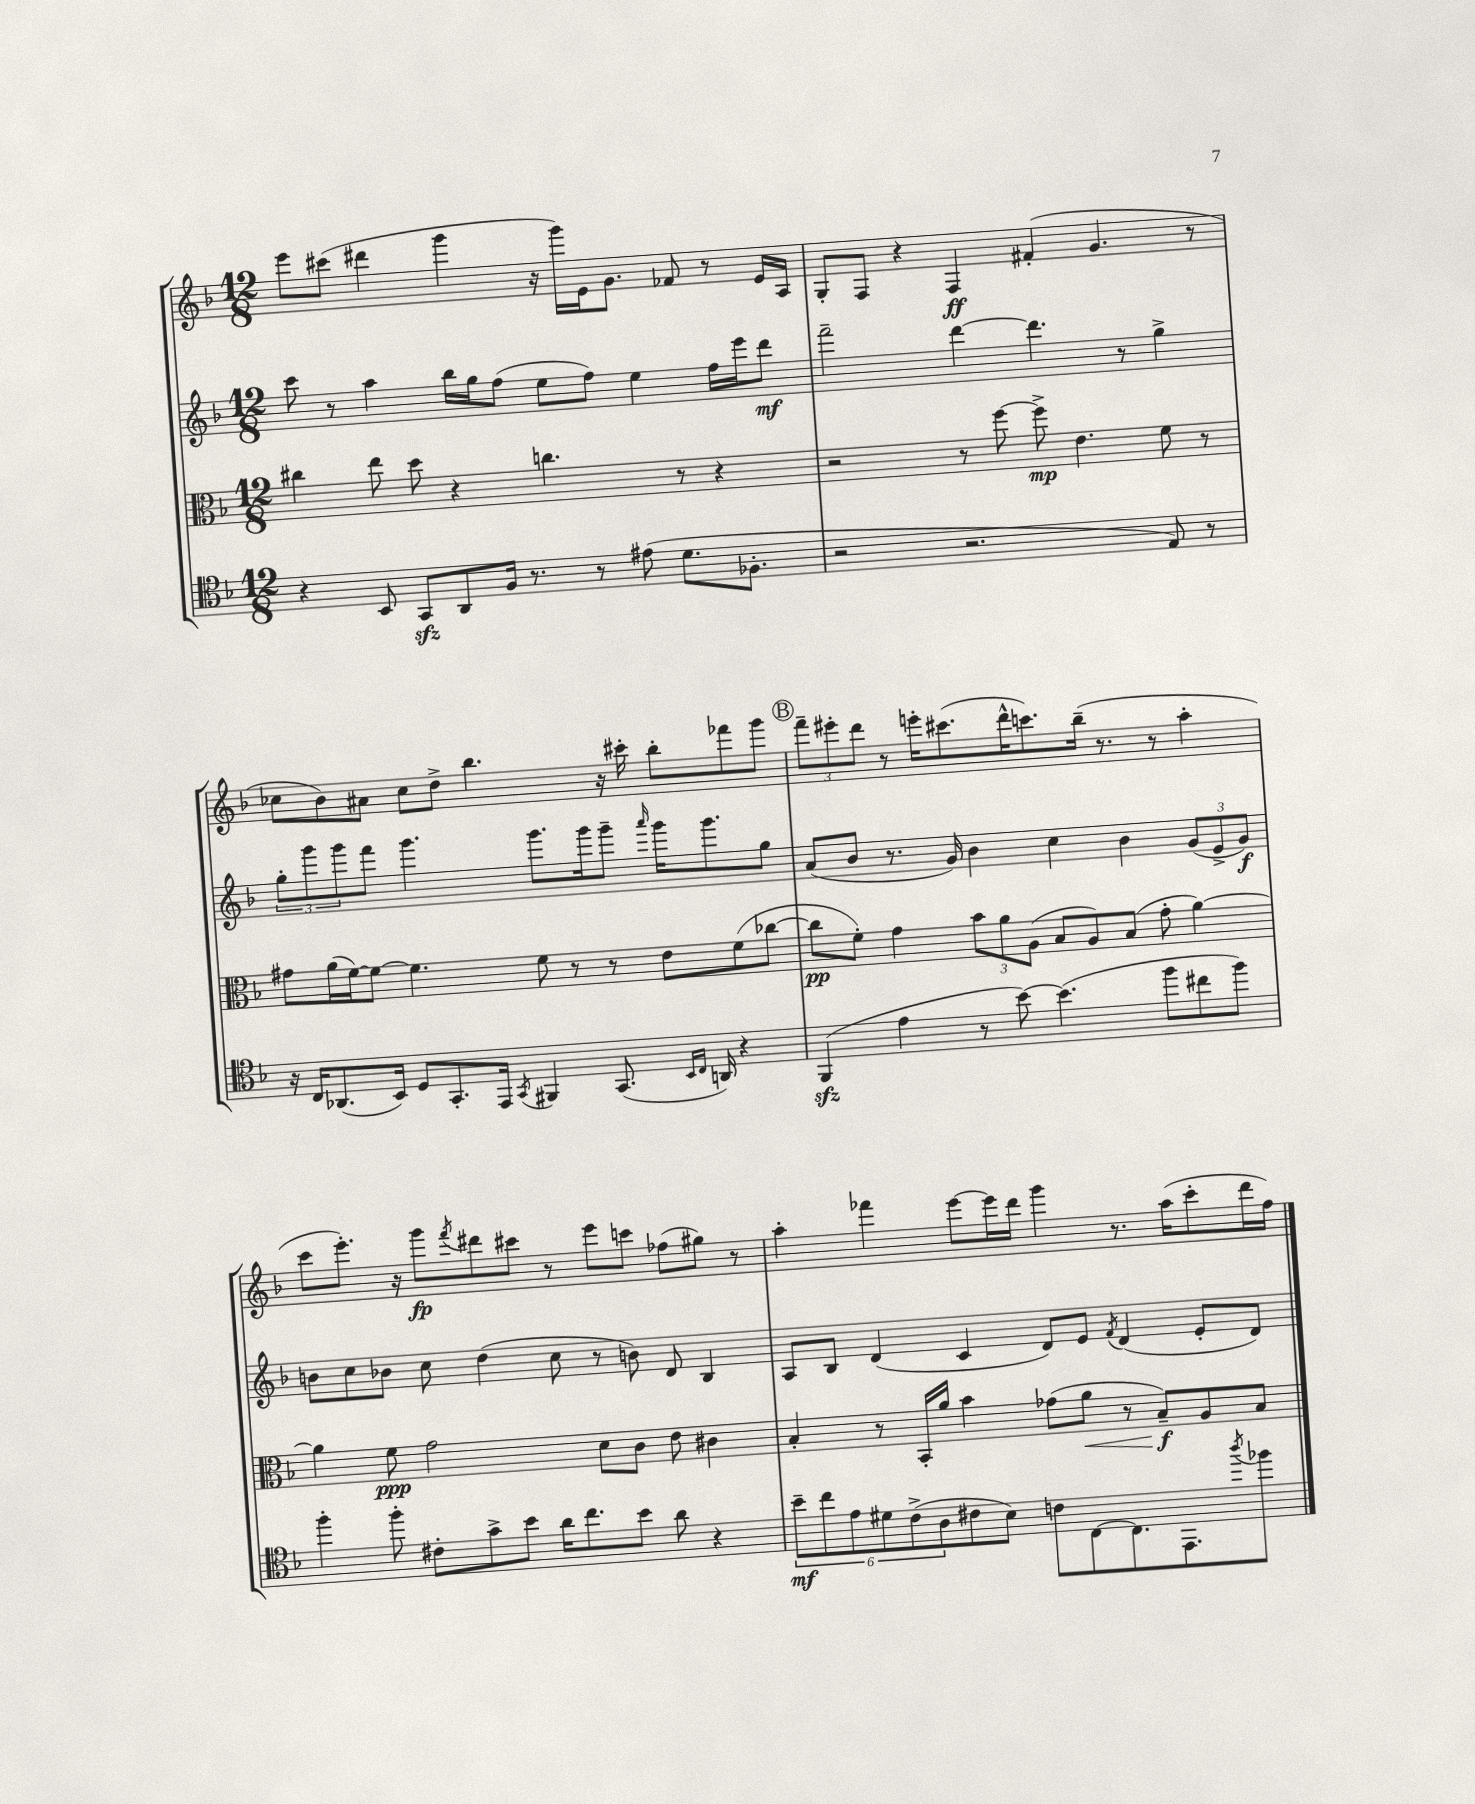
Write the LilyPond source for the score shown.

<<
\new StaffGroup <<
\new Staff = "s0" {
    \clef treble \key f \major \numericTimeSignature \time 12/8
    e'''8 cis'''8( dis'''4 g'''4 r16 g'''16) e'16 g'8. fes'8 r8 e'16 a16 |
    g8-. f8 r4 f4\ff fis'4-.( g'4. r8 |
    ces''8 bes'8) ais'8 ces''8 d''8-> bes''4. r16 cis'''16-. bes''8-. fes'''8 g'''8 |
    \mark \markup { \circle "B" } \tuplet 3/2 { f'''8-- eis'''8-. d'''8 } r8 e'''16-. cis'''8.( d'''16-^ c'''8.) bes''16--( r8. r8 a''4-. |
    c'''8 e'''8.-.) r16 g'''8\fp \acciaccatura { f'''8 } dis'''8 cis'''8 r8 e'''8 c'''8 fes''8( gis''8) r8 |
    a''4-. fes'''4 e'''8~ e'''16 d'''16 g'''4 r8. a''16( c'''8-. d'''16 f''16) \bar "|." |
}
\new Staff = "s1" {
    \clef treble \key f \major \numericTimeSignature \time 12/8
    c'''8 r8 a''4 bes''16 g''16 f''8( e''8 f''8) e''4 f''16 e'''16 d'''8\mf |
    f'''2-- d'''4~ d'''4. r8 g''4-> |
    \tuplet 3/2 { g''8-. g'''8 g'''8 } f'''8 g'''4. g'''8. g'''16 g'''8-- \grace { a'''16 } g'''16 g'''8. g''8 |
    \mark \markup { \circle "B" } a'8( bes'8 r8. g'16) bes'4 c''4 bes'4 \tuplet 3/2 { g'8( e'8-> g'8\f) } |
    b'8 c''8 bes'8 c''8 d''4( c''8 r8 b'8) d'8 bes4 |
    a8 bes8 d'4( c'4 d'8) e'8 \acciaccatura { f'8 } d'4( e'8-. d'8) \bar "|." |
}
\new Staff = "s2" {
    \clef alto \key f \major \numericTimeSignature \time 12/8
    cis''4 e''8 d''8 r4 c''4. r8 r4 |
    r2 r8 f''8~ f''8->\mp e'4. f'8 r8 |
    gis'8 a'16( f'16~) f'8~ f'4. f'8 r8 r8 e'8 f'8( ces''8~ |
    \mark \markup { \circle "B" } ces''8\pp f'8-.) g'4 \tuplet 3/2 { bes'8 a'8 a8( } bes8 a8) bes8( g'8-. a'4~) |
    a'4 f'8\ppp g'2 d'8 c'8 e'8 cis'4 |
    bes4-. r8 bes,16-. a'16 bes'4 ges'8( a'8\< r8 bes8--\f\!) a8 bes8 \bar "|." |
}
\new Staff = "s3" {
    \clef tenor \key f \major \numericTimeSignature \time 12/8
    r4 bes,8 g,8\sfz a,8 f16 r8. r8 eis'8( d'8. fes8.-. |
    r2 r2. e8) r8 |
    r16 c16 aes,8.( bes,16) d8 g,8.-. e,16 \acciaccatura { g,8 } fis,4 g,8.( \grace { bes,16 c16 } a,16) r4 |
    \mark \markup { \circle "B" } f,4\sfz( e'4 r8 bes'8~) bes'4.( f''8 cis''8 f''8) |
    f''4-. f''8-. cis'8-. g'8-> bes'8 a'16 c''8. bes'8 a'8 r4 |
    \tuplet 6/4 { bes'8--\mf c''8 e'8 dis'8 c'8->( a8 } cis'8 bes8) c'8 c8~ c8. e,8. \acciaccatura { a''8 } fes''8 \bar "|." |
}
>>
>>
\layout { \context { \Score \remove "Bar_number_engraver" } }
